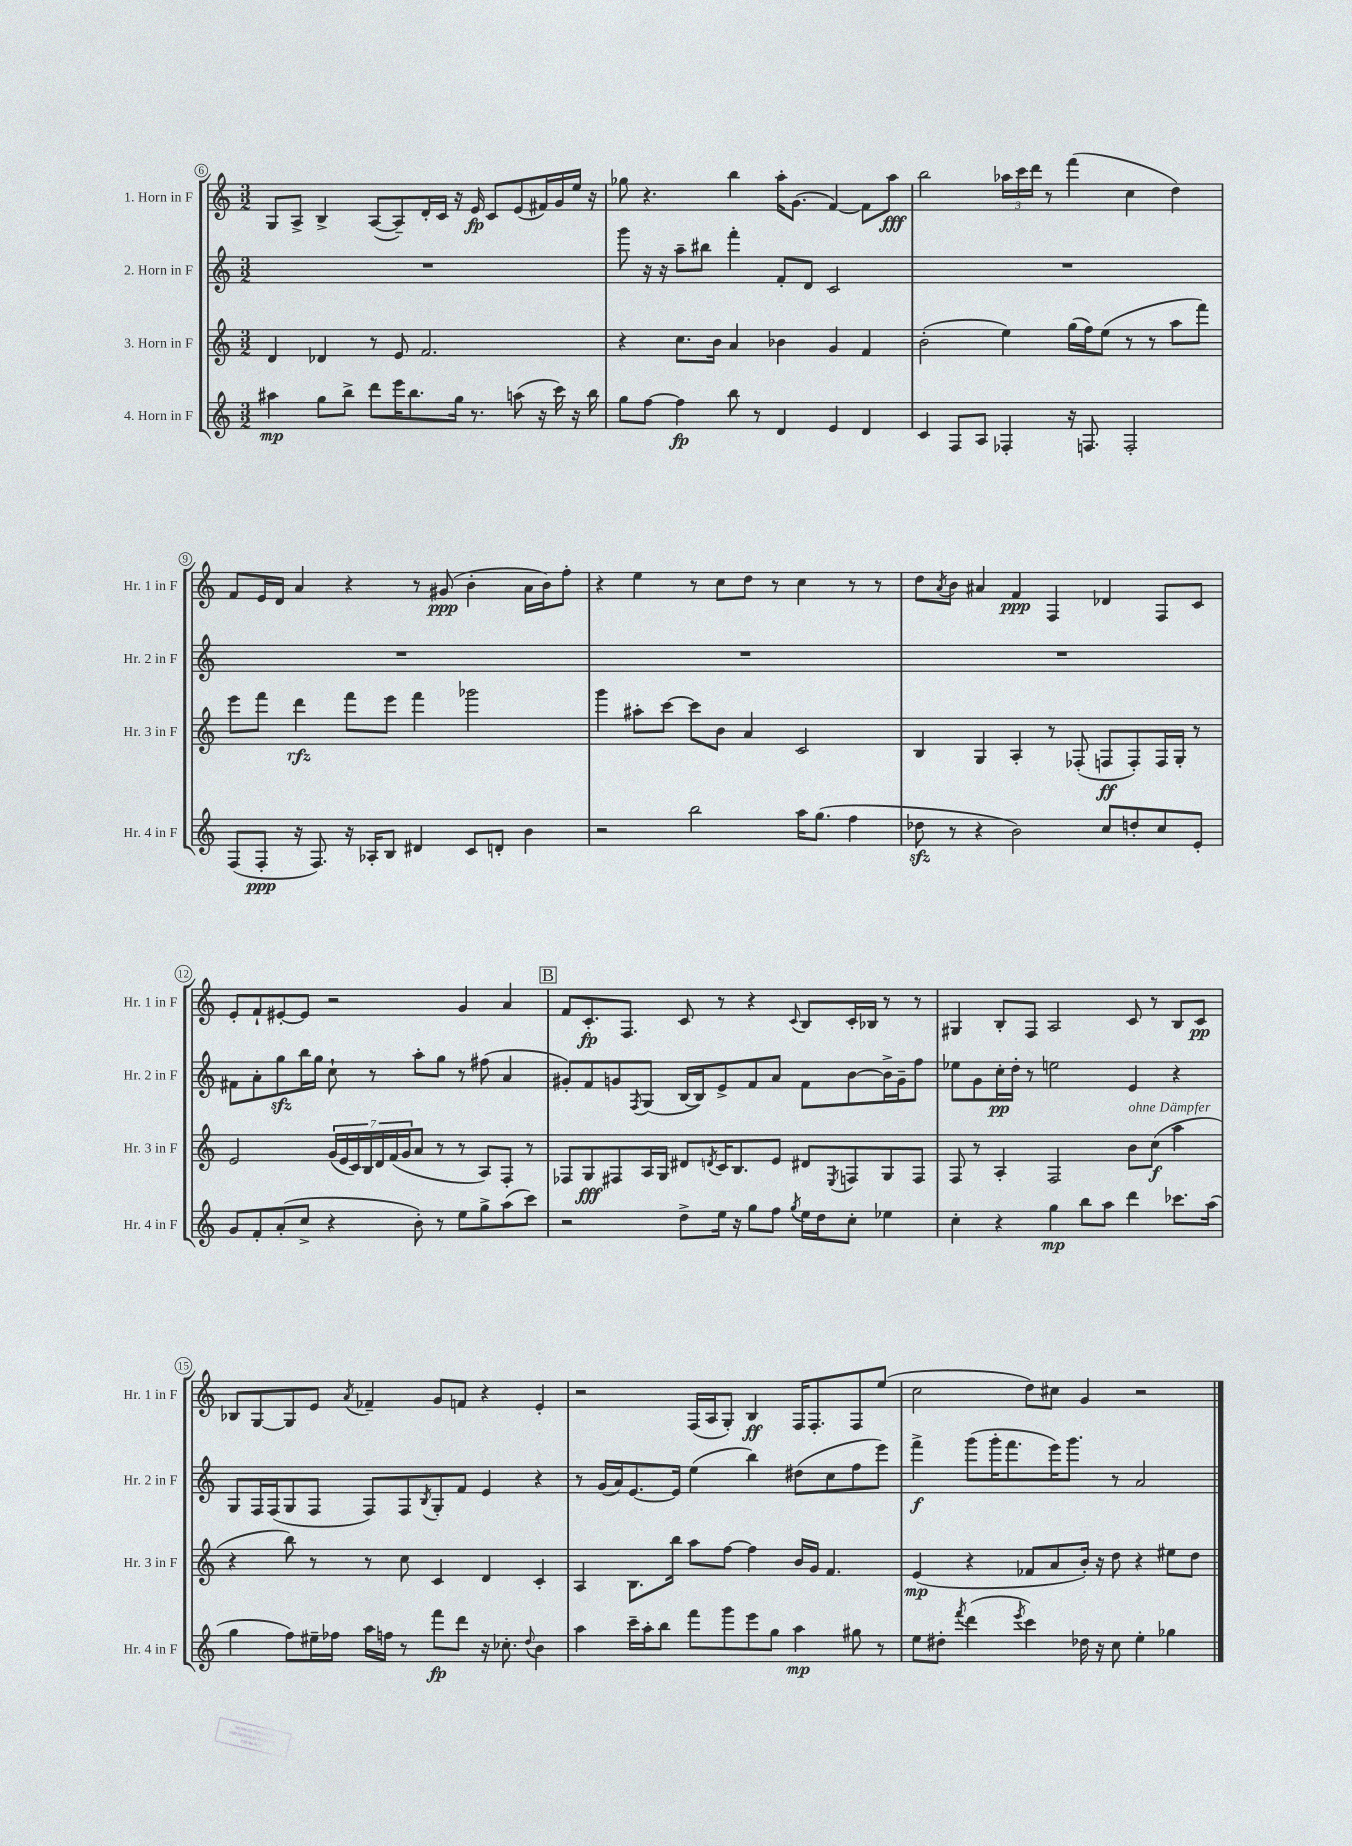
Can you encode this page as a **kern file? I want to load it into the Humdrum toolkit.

**kern	**dynam	**kern	**dynam	**kern	**dynam	**kern	**dynam
*part4	*part4	*part3	*part3	*part2	*part2	*part1	*part1
*staff4	*staff4	*staff3	*staff3	*staff2	*staff2	*staff1	*staff1
*I"4. Horn in F	*	*I"3. Horn in F	*	*I"2. Horn in F	*	*I"1. Horn in F	*
*I'Hr. 4 in F	*	*I'Hr. 3 in F	*	*I'Hr. 2 in F	*	*I'Hr. 1 in F	*
*clefG2	*	*clefG2	*	*clefG2	*	*clefG2	*
*k[]	*	*k[]	*	*k[]	*	*k[]	*
*M3/2	*	*M3/2	*	*M3/2	*	*M3/2	*
=6	=6	=6	=6	=6	=6	=6	=6
4aa#X\	mp	4d/	.	1.r	.	8G/L	.
.	.	.	.	.	.	8A^/J	.
8gg\L	.	4d-X/	.	.	.	4B^/	.
8bb^\J	.	.	.	.	.	.	.
8ddd\L	.	8r	.	.	.	([8A/L	.
16eee\K	.	8e/	.	.	.	8A~/])	.
8.bb\	.	.	.	.	.	.	.
.	.	2.f/	.	.	.	16d'/L	.
.	.	.	.	.	.	16c/JJ	.
16gg\Jk	.	.	.	.	.	16r	.
8.r	.	.	.	.	.	16e/	fp
.	.	.	.	.	.	8c/L	.
(8aan\	.	.	.	.	.	(8e/	.
16r	.	.	.	.	.	16f#X/L)	.
16ccc\)	.	.	.	.	.	16g/	.
16r	.	.	.	.	.	16ee/JJ	.
16bb\	.	.	.	.	.	16r	.
=7	=7	=7	=7	=7	=7	=7	=7
8gg\L	.	4r	.	8ggg\	.	8gg-X\	.
[8ff\J	.	.	.	16r	.	4.r	.
.	.	.	.	16r	.	.	.
4ff\]	fp	8.cc\L	.	8aa~\L	.	.	.
.	.	.	.	8bb#X\J	.	.	.
.	.	16b\Jk	.	.	.	.	.
8bb\	.	4a/	.	4fff'\	.	4bb\	.
8r	.	.	.	.	.	.	.
4d/	.	4b-X\	.	8f'/L	.	16aa'\KL	.
.	.	.	.	.	.	(8.g\J	.
.	.	.	.	8d/J	.	.	.
4e/	.	4g/	.	2c/	.	[4f/)	.
4d/	.	4f/	.	.	.	8f\L]	.
.	.	.	.	.	.	8aa\J	fff
=8	=8	=8	=8	=8	=8	=8	=8
4c/	.	(2b'\	.	1.r	.	2bb\	.
8F/L	.	.	.	.	.	.	.
8A/J	.	.	.	.	.	.	.
4F-X'/	.	4ee\)	.	.	.	24aa-X\LL	.
.	.	.	.	.	.	24ccc\	.
.	.	.	.	.	.	24ddd\JJ	.
.	.	.	.	.	.	8r	.
16r	.	(16gg\LL	.	.	.	(4fff\	.
8.Fn/	.	16ff\J)	.	.	.	.	.
.	.	(8ee\J	.	.	.	.	.
2F'/	.	8r	.	.	.	4cc\	.
.	.	8r	.	.	.	.	.
.	.	8aa\L	.	.	.	4dd\)	.
.	.	8fff\J)	.	.	.	.	.
!!LO:LB:g=z
=9	=9	=9	=9	=9	=9	=9	=9
(8F/L	.	8eee\L	.	1.r	.	8f/L	.
8F'/J	ppp	8fff\J	.	.	.	16e/L	.
.	.	.	.	.	.	16d/JJ	.
16r	.	4ddd\	rfz	.	.	4a/	.
8.F/)	.	.	.	.	.	.	.
16r	.	8fff\L	.	.	.	4r	.
16A-X'/KL	.	.	.	.	.	.	.
8B/J	.	8eee\J	.	.	.	.	.
4d#X/	.	4fff\	.	.	.	8r	.
.	.	.	.	.	.	(8g#X/	ppp
8c/L	.	2ggg-X\	.	.	.	4b'\	.
8dn'/J	.	.	.	.	.	.	.
4b\	.	.	.	.	.	16a\LL	.
.	.	.	.	.	.	16b\J)	.
.	.	.	.	.	.	8ff'\J	.
=10	=10	=10	=10	=10	=10	=10	=10
2r	.	4ggg\	.	1.r	.	4r	.
.	.	8aa#X'\L	.	.	.	4ee\	.
.	.	[8ccc\J	.	.	.	.	.
2bb\	.	8ccc\L]	.	.	.	8r	.
.	.	8b\J	.	.	.	8cc\L	.
.	.	4a/	.	.	.	8dd\J	.
.	.	.	.	.	.	8r	.
16aa\KL	.	2c/	.	.	.	4cc\	.
(8.gg\J	.	.	.	.	.	.	.
4ff\	.	.	.	.	.	8r	.
.	.	.	.	.	.	8r	.
=11	=11	=11	=11	=11	=11	=11	=11
8dd-Xzz\	.	4B/	.	1.r	.	8dd\L	.
.	.	.	.	.	.	8qa/	.
8r	.	.	.	.	.	8b\J	.
4r	.	4G/	.	.	.	4a#X/	.
2b\)	.	4A'/	.	.	.	4f/	ppp
.	.	8r	.	.	.	4F/	.
.	.	(8F-X'/	.	.	.	.	.
8cc/L	.	8Fn/L	ff	.	.	4d-X/	.
8ddn'/	.	8F'/)	.	.	.	.	.
8cc/	.	16F/L	.	.	.	8F/L	.
.	.	16G'/JJ	.	.	.	.	.
8e'/J	.	8r	.	.	.	8c/J	.
!!LO:LB:g=z
=12	=12	=12	=12	=12	=12	=12	=12
8g/L	.	2e/	.	8f#X\L	.	8e'/L	.
8f'/	.	.	.	8a'\	.	8f`/	.
(8a'/	.	.	.	8ggzz\	.	[8e#X'/	.
8cc^/J	.	.	.	16bb\L	.	8e#/J]	.
.	.	.	.	16gg\JJ	.	.	.
4r	.	(28g/LL	.	8cc`\	.	2r	.
.	.	28e/	.	.	.	.	.
.	.	28c/)	.	.	.	.	.
.	.	28B/	.	.	.	.	.
.	.	.	.	8r	.	.	.
.	.	28d/	.	.	.	.	.
.	.	(28f/	.	.	.	.	.
.	.	28g/J	.	.	.	.	.
8b'\)	.	8a/J	.	8aa'\L	.	.	.
8r	.	8r	.	8gg\J	.	.	.
8ee\L	.	8r	.	8r	.	4g/	.
8gg^\	.	8A/L)	.	(8ff#X\	.	.	.
(8aa\	.	8F'/J	.	4a/	.	4a/	.
8ccc\J)	.	8r	.	.	.	.	.
!!LO:REH:place=s1:t=B
=13	=13	=13	=13	=13	=13	=13	=13
2r	.	8F-X/L	.	8g#X'/L)	.	8f/L	.
.	.	8G/	fff	8f/	.	8.c'/	fp
.	.	8F#X/	.	8gn/	.	.	.
.	.	.	.	.	.	8.F/J	.
.	.	.	.	8qF/	.	.	.
.	.	16A/L	.	(8G/J	.	.	.
.	.	16G/JJ	.	.	.	.	.
8dd^\L	.	8d#X/L	.	[16B/LL	.	8c/	.
.	.	.	.	16B/J])	.	.	.
.	.	8qdn/	.	.	.	.	.
16ee\Jk	.	16c/K	.	8e^/	.	8r	.
16r	.	8.B/	.	.	.	.	.
8gg\L	.	.	.	8f/	.	4r	.
8ff\J	.	8e/J	.	8a/J	.	.	.
8qgg/	.	.	.	.	.	8qqc/	.
16ee\LL	.	8d#X/L	.	8f\L	.	8B/L	.
16dd\J	.	.	.	.	.	.	.
.	.	8qE/	.	.	.	.	.
8cc'\J	.	8Fn/	.	[8b\	.	16c'/L	.
.	.	.	.	.	.	16B-X/JJ	.
4ee-X\	.	8G/	.	16b^\L]	.	8r	.
.	.	.	.	16g~\J	.	.	.
.	.	8F/J	.	8ff\J	.	8r	.
=14	=14	=14	=14	=14	=14	=14	=14
4cc'\	.	8F/	.	8ee-X\L	.	4G#X/	.
.	.	8r	.	8g\	.	.	.
4r	.	4A'/	.	16cc'\L	pp	8B'/L	.
.	.	.	.	16dd'\JJ	.	.	.
.	.	.	.	8r	.	8F/J	.
4gg\	mp	2F/	.	2een\	.	2A/	.
8bb\L	.	.	.	.	.	.	.
8aa\J	.	.	.	.	.	.	.
!	!	!LO:TX:a:i:t=ohne Dämpfer	!	!	!	!	!
4ddd\	.	8b\L	.	4e/	.	8c/	.
.	.	(8cc\J	f	.	.	8r	.
8.ccc-X\L	.	4aa\	.	4r	.	8B/L	.
.	.	.	.	.	.	8c/J	pp
(16aa\Jk	.	.	.	.	.	.	.
!!LO:LB:g=z
=15	=15	=15	=15	=15	=15	=15	=15
4gg\	.	4r	.	8G/L	.	8B-X/L	.
.	.	.	.	16F/L	.	[8G/	.
.	.	.	.	(16F/J	.	.	.
8ff\L)	.	8bb\)	.	8G/	.	8G/]	.
16ee#X~\L	.	8r	.	8F/J	.	8e/J	.
16ff-X\JJ	.	.	.	.	.	.	.
.	.	.	.	.	.	8qa/	.
16aa\LL	.	8r	.	8F/L)	.	4f-X~/	.
16ffn\JJ	.	.	.	.	.	.	.
8r	.	8cc\	.	8F/	.	.	.
.	.	.	.	8qB/	.	.	.
8fff\L	fp	4c/	.	8G'/	.	8g/L	.
8ddd\J	.	.	.	8f/J	.	8fn/J	.
16r	.	4d/	.	4e/	.	4r	.
8.cc-X'\	.	.	.	.	.	.	.
8qqdd/	.	.	.	.	.	.	.
4b\	.	4c'/	.	4r	.	4e'/	.
=16	=16	=16	=16	=16	=16	=16	=16
4aa\	.	4A/	.	8r	.	2r	.
.	.	.	.	(16g/LL	.	.	.
.	.	.	.	16a/J)	.	.	.
16ccc~\LL	.	8.B\L	.	[8.e/	.	.	.
16aa'\J	.	.	.	.	.	.	.
8bb\J	.	.	.	.	.	.	.
.	.	16bb\Jk	.	16e/Jk]	.	.	.
8fff\L	.	8aa\L	.	(4ee\	.	(16F/LL	.
.	.	.	.	.	.	16A/J	.
8ggg\	.	[8ff\J	.	.	.	8G'/J)	.
8eee\	.	4ff\]	.	4bb\)	.	4B/	ff
8gg\J	.	.	.	.	.	.	.
4aa\	mp	16b/LL	.	(8dd#X\L	.	16F/KL	.
.	.	16g/JJ	.	.	.	8.F'/	.
.	.	4.f/	.	8cc\	.	.	.
8gg#X\	.	.	.	8ff\	.	8F/	.
8r	.	.	.	8eee\J)	.	(8ee/J	.
=17	=17	=17	=17	=17	=17	=17	=17
8ee\L	.	(4e/	mp	4fff^\	f	2cc\	.
8dd#X'\J	.	.	.	.	.	.	.
8qfff/	.	.	.	.	.	.	.
(4ddd\	.	4r	.	(8ggg\L	.	.	.
.	.	.	.	16ggg'\K	.	.	.
.	.	.	.	8.fff\	.	.	.
8qeee/	.	.	.	.	.	.	.
4ccc\)	.	8f-X/L	.	.	.	8dd\L)	.
.	.	8a/	.	16eee\K)	.	8cc#X\J	.
.	.	.	.	8.ggg\J	.	.	.
16dd-X\	.	16b'/Jk)	.	.	.	4g/	.
16r	.	16r	.	.	.	.	.
8cc\	.	8dd\	.	8r	.	.	.
4ee'\	.	4r	.	2a/	.	2r	.
4gg-X\	.	8ee#X\L	.	.	.	.	.
.	.	8dd\J	.	.	.	.	.
==	==	==	==	==	==	==	==
*-	*-	*-	*-	*-	*-	*-	*-
